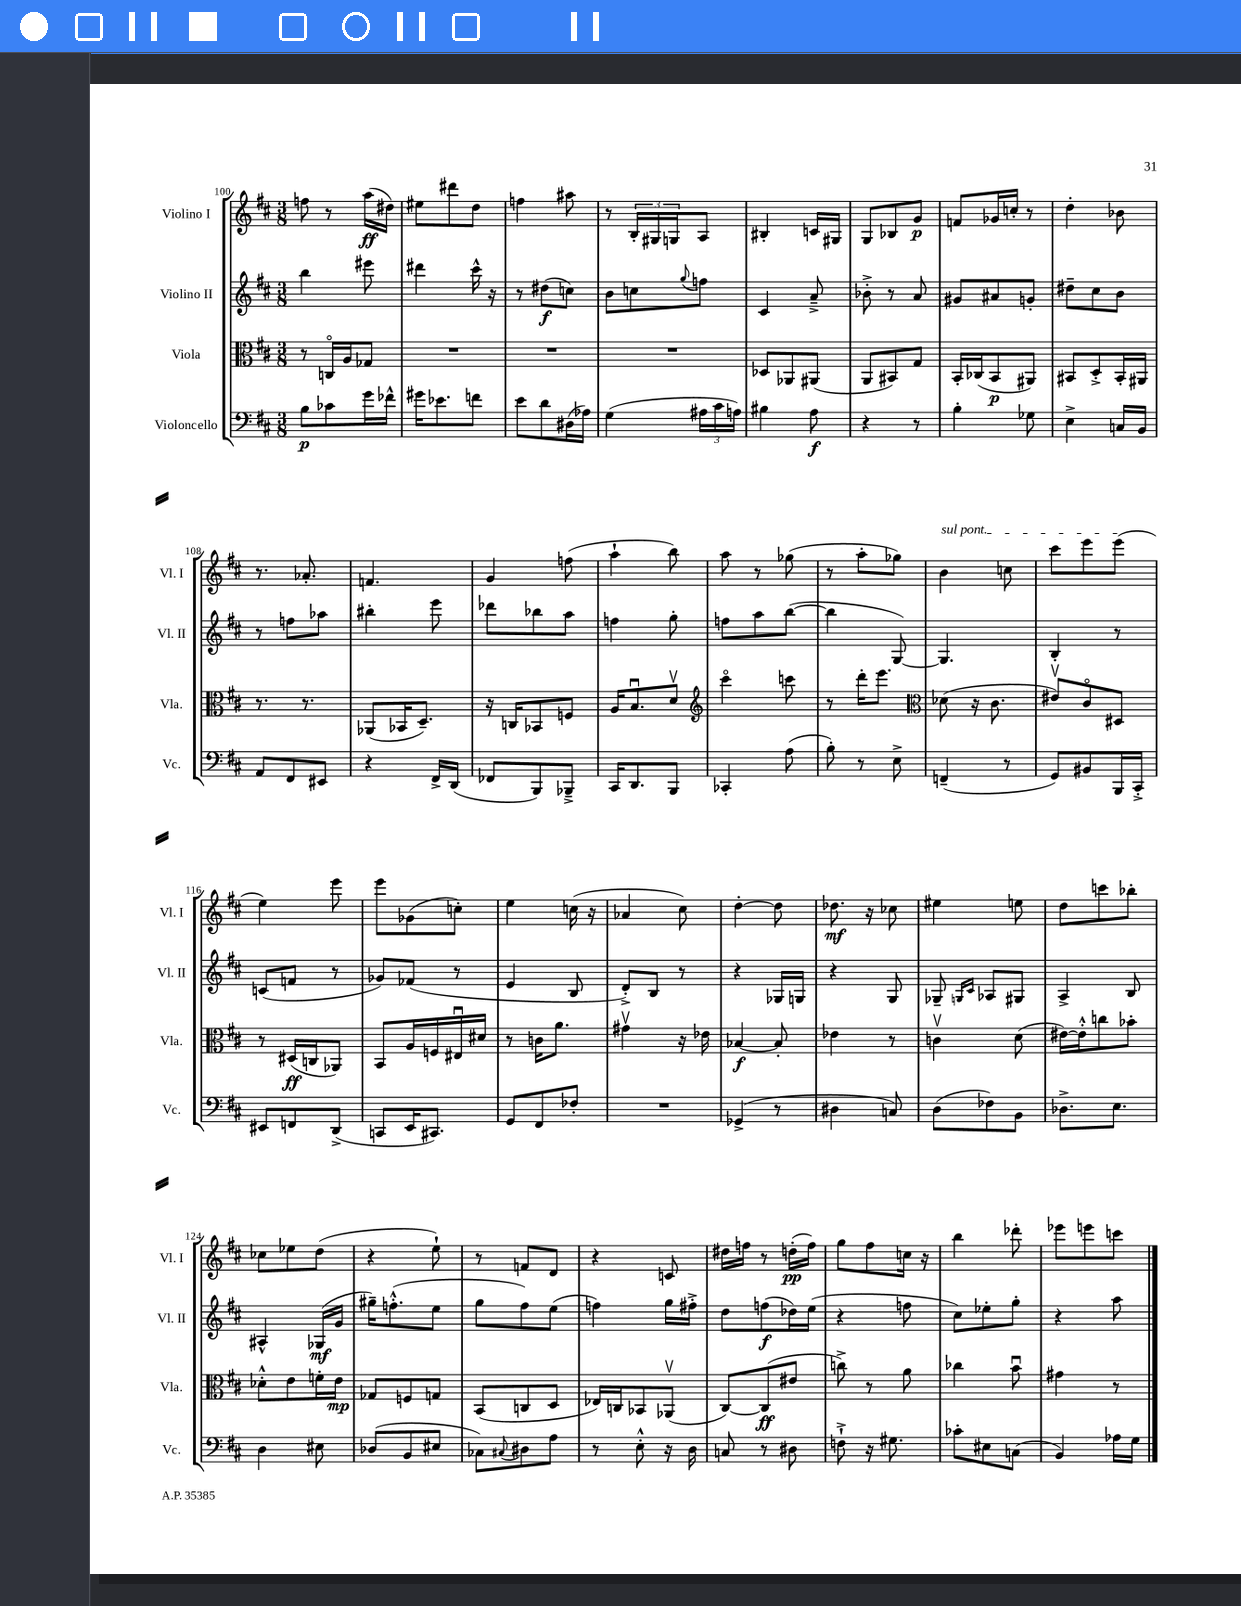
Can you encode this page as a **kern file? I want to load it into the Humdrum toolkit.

**kern	**kern	**kern	**kern
*staff4	*staff3	*staff2	*staff1
*clefF4	*clefC3	*clefG2	*clefG2
*k[f#c#]	*k[f#c#]	*k[f#c#]	*k[f#c#]
*M3/8	*M3/8	*M3/8	*M3/8
8B	8r	4bb	8ff
8c-	16Co	.	8r
.	16A	.	.
16g	8G-	8eee#	(16aa
16f-^^	.	.	16dd#)
=	=	=	=
16g#	4.r	4ddd#	8ee#
8.e-	.	.	.
.	.	.	8ddd#
8f	.	16ccc#^^	8dd
.	.	16r	.
=	=	=	=
8e	4.r	8r	4ff
8d	.	(8dd#	.
(16D#	.	8cc)	8aa#
16A-)	.	.	.
=	=	=	=
(4G	4.r	8b	8r
.	.	8cc	24B'
.	.	.	24G#
.	.	.	24G
.	.	8qqgg	.
24A#	.	8ff	8A
24c#	.	.	.
24A)	.	.	.
=	=	=	=
4B#	8D-	4c#	4B#'
.	8AA-	.	.
8A	(8AA#	8a~^	16c
.	.	.	16G#
=	=	=	=
4r	8AA	8b-'^	8G
.	8BB#)	8r	8B-
8r	8G	8a	8g
=	=	=	=
4B'	16BB'	8g#	8f
.	(16C-	.	.
.	8BB	8a#	16g-
.	.	.	16cc'
8G-	8AA#)	8g'	8r
=	=	=	=
4E^	8BB#	8dd#~	4dd'
.	8D'^	8cc#	.
16C	16BB#'	8b	8b-
16BB	16AA#	.	.
=	=	=	=
8AA	8.r	8r	8.r
8FF#	.	8ff	.
.	8.r	.	8.a-'
8EE#	.	8aa-	.
=	=	=	=
4r	(8AA-	4bb#'	4.f
.	16BB-	.	.
.	8.D~)	.	.
16FF#^	.	8eee	.
(16DD	.	.	.
=	=	=	=
8FF-	16r	8ddd-	4g
.	16C	.	.
8BBB)	8BB-	8bb-	.
8BBB-~^	8F	8aa	(8ff
=	=	=	=
16CC#	16A	4ff	4aa`
8.DD	8.Bu	.	.
8BBB	8dv	8gg'	8bb)
=	=	=	=
*	*clefG2	*	*
4CC-'	4ccc#o	8ff	8aa
.	.	8aa	8r
(8A	8ccc	([8bb	(8gg-
=	=	=	=
8B')	8r	4bb]	8r
8r	16ddd'	.	8aa'
.	8.eee	.	.
8E^	.	[8G)	8gg-)
=	=	=	=
*	*clefC3	*	*
(4FF~	(8d-	4.G]	4b
.	16r	.	.
.	8.c#	.	.
8r	.	.	8cc
=	=	=	=
8GG)	8e#v)	4B'	8ccc#
8BB#	8c#o	.	8eee
16BBB	8D#	8r	(8eee
16CC#'^	.	.	.
=	=	=	=
8EE#	8r	(8c	4ee)
8FF	(16D#	8f	.
.	16C	.	.
(8DD^	8AA-)	8r	8eee
=	=	=	=
8CC	8BB	8g-)	8eee
16EE	16A	(8f-	(8g-
8.CC#)	16F	.	.
.	16E#u	8r	8cc')
.	16d#	.	.
=	=	=	=
8GG	8r	4e	4ee
8FF#	16c	.	.
.	8.a	.	.
8F-'	.	8B	(16cc
.	.	.	16r
=	=	=	=
4.r	4g#v	8d'^)	4a-
.	.	8B	.
.	16r	8r	8cc#)
.	16e-	.	.
=	=	=	=
(4GG-^	[4B-	4r	[4dd'
8r	8B-']	16G-	8dd]
.	.	16G	.
=	=	=	=
4D#	4e-	4r	8.dd-
.	.	.	16r
8C)	8r	8G	8cc-
=	=	=	=
(8D	4cv	8G-~	4ee#
.	.	16qqG	.
.	.	16qqc#	.
8F-)	.	8A-	.
8BB	(8d	8G#	8ee
=	=	=	=
8.D-^	[16e#)	4A^	8dd
.	16e#'^^]	.	.
.	8cc	.	8ccc
8.E	.	.	.
.	8b-'	8B	8bb-'
=	=	=	=
4D	8d-'^^	4A#^^	8cc-
.	8e	.	8ee-
8E#	16f'	(16G-	(8dd
.	16e	16g	.
=	=	=	=
(8D-	8G-	16gg#~)	4r
.	.	(8.ff'^^	.
8BB	8F	.	.
8E#	8G	8ee	8ee`)
=	=	=	=
8C-)	(8BB	8gg	8r
8qqC#	.	.	.
8D#	8C	8ff#)	8f
8A	8D	(8ee	8d
=	=	=	=
8r	16E-)	4ff)	4r
.	16C	.	.
8E'^^	8BB-	.	.
16r	(8AA-v	16gg	8c
16D	.	16ff#'^	.
=	=	=	=
8C	[8C#)	8dd	16dd#
.	.	.	16ff
8r	(8C#]	(8ff	8r
8D#	8e#	16dd-)	(16dd'
.	.	(16ee	16ff)
=	=	=	=
8F`^	8cc^)	4r	8gg
16r	8r	.	8ff#
8.G#	.	.	.
.	8a	8ff	16cc
.	.	.	16r
=	=	=	=
8c-'	4cc-	8cc#)	4bb
8E#	.	8ee-'	.
(8C	8bu	8gg'	8ddd-'
=	=	=	=
4BB)	4g#	4r	8eee-
.	.	.	8eee
16A-	8r	8aa	8ccc
16G	.	.	.
==	==	==	==
*-	*-	*-	*-
